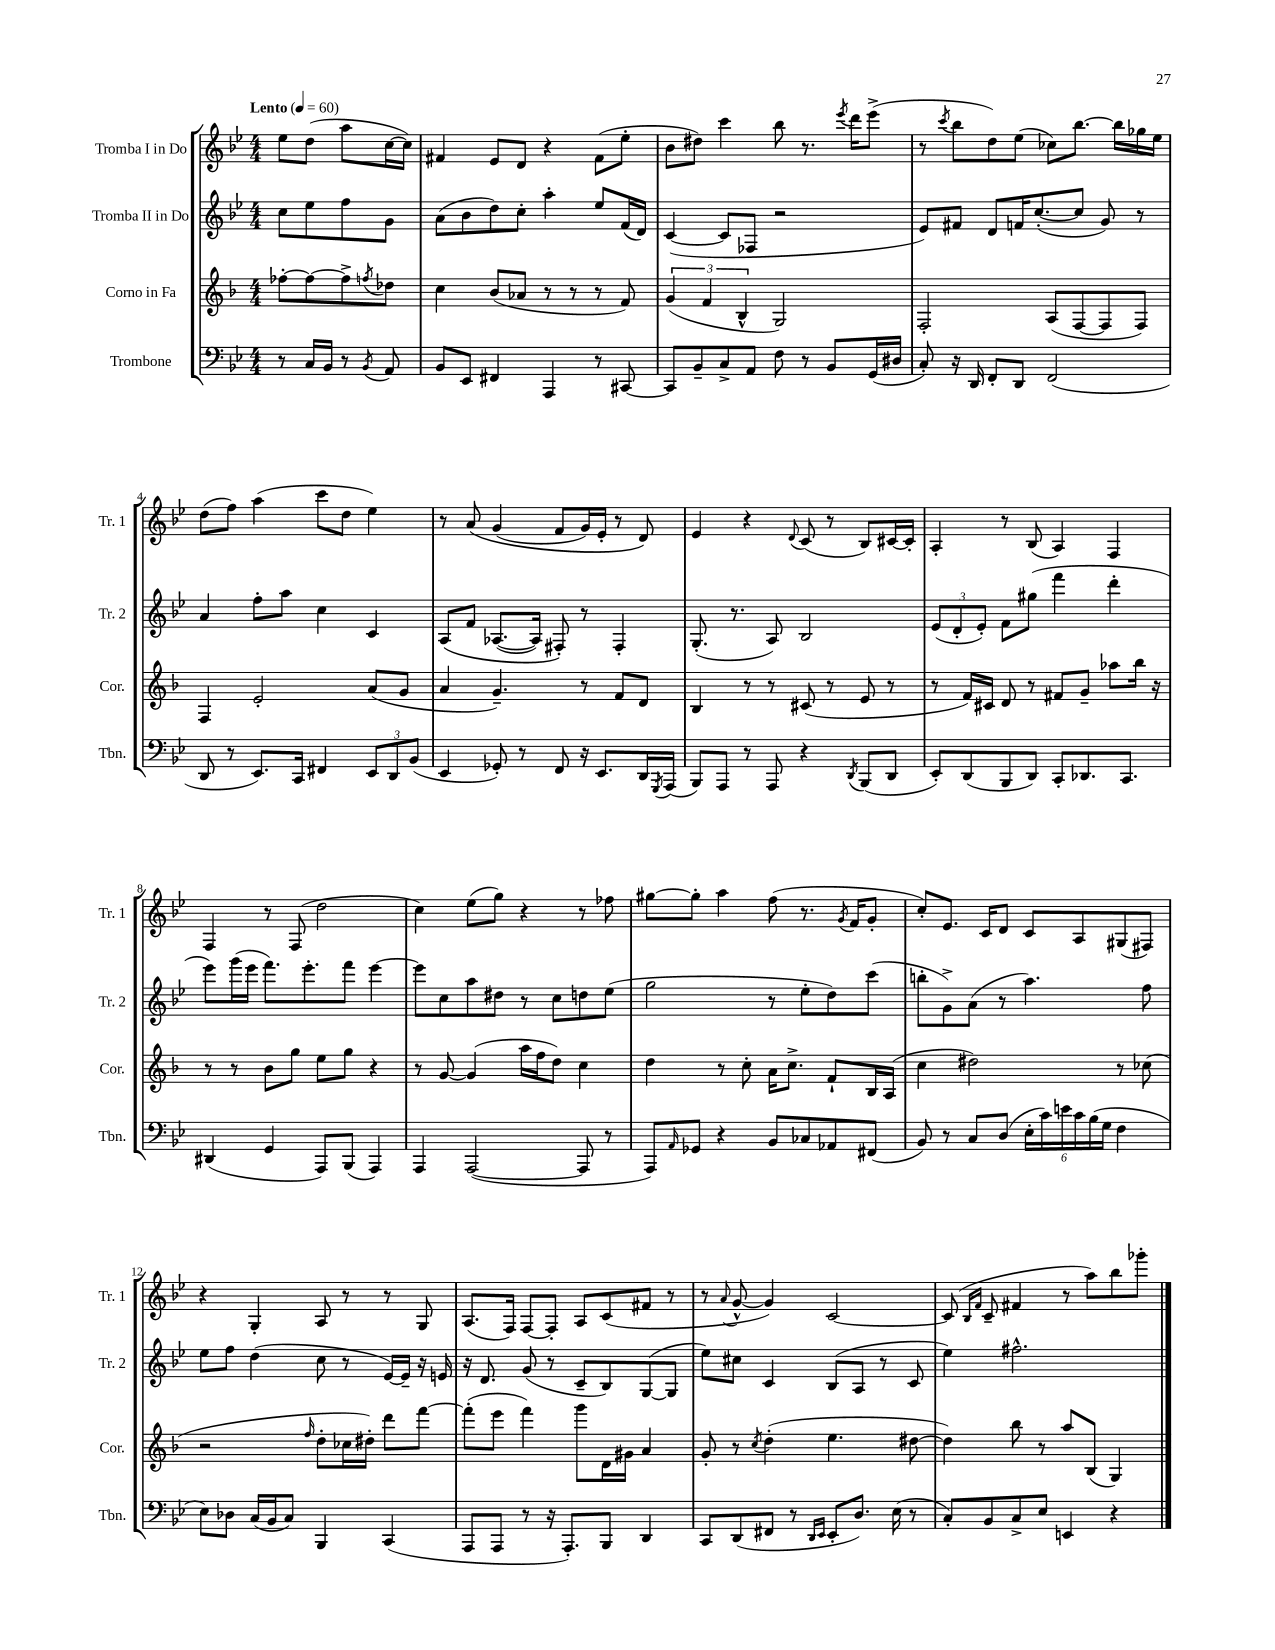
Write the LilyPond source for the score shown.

<<
\new StaffGroup <<
\new Staff = "s0" \with { instrumentName = "Tromba I in Do" shortInstrumentName = "Tr. 1" } {
    \clef treble \key bes \major \numericTimeSignature \time 4/4 \partial 2 \tempo "Lento" 4 = 60
    ees''8 d''8( a''8 c''16~ c''16) |
    fis'4 ees'8 d'8 r4 fis'8( ees''8-. |
    bes'8 dis''8) c'''4 bes''8 r8. \acciaccatura { ees'''8 } d'''16 ees'''8->( |
    r8 \acciaccatura { c'''8 } bes''8 d''8) ees''8( ces''8) bes''8.~ bes''16 ges''16 ees''16 |
    d''8( f''8) a''4( c'''8 d''8 ees''4) |
    r8 a'8\( g'4( f'8 g'16) ees'16-. r8 d'8\) |
    ees'4 r4 \appoggiatura { d'8 } c'8( r8 bes8) cis'16~ cis'16-. |
    a4-. r8 bes8( a4) f4 |
    f4 r8 f8( d''2 |
    c''4) ees''8( g''8) r4 r8 fes''8 |
    gis''8~ gis''8-. a''4 f''8( r8. \acciaccatura { g'8 } f'16 g'8-. |
    c''8-.) ees'8. c'16 d'8 c'8 a8 gis8( fis8) |
    r4 g4-. a8 r8 r8 g8 |
    a8.( f16) f8~ f8-. a8 c'8( fis'8 r8 |
    r8 \appoggiatura { a'8 } g'8~-^ g'4) c'2~ |
    c'8( \grace { bes16 f'16 } c'8-- fis'4 r8 a''8) bes''8 ges'''8-. \bar "|." |
}
\new Staff = "s1" \with { instrumentName = "Tromba II in Do" shortInstrumentName = "Tr. 2" } {
    \clef treble \key bes \major \numericTimeSignature \time 4/4 \partial 2
    c''8 ees''8 f''8 g'8 |
    a'8( bes'8 d''8) c''8-. a''4-. ees''8 f'16( d'16) |
    c'4~( c'8 fes8 r2 |
    ees'8) fis'8 d'8 f'16 c''8.~-.( c''8 g'8) r8 |
    a'4 f''8-. a''8 c''4 c'4 |
    a8\( f'8 aes8.~( aes16) fis8-.\) r8 fis4-. |
    g8.-.( r8. a8) bes2 |
    \tuplet 3/2 { ees'8( d'8-. ees'8-.) } f'8 gis''8( f'''4 d'''4-. |
    ees'''8) g'''16( ees'''16 f'''8.) ees'''8.-. f'''8 ees'''4~ |
    ees'''8 c''8 a''8 dis''8 r8 c''8 d''8 ees''8( |
    g''2 r8 ees''8-. d''8) c'''8( |
    b''8-. g'8->) a'8( r8 a''4.) f''8 |
    ees''8 f''8 d''4( c''8 r8 ees'16~) ees'16-- r16 e'16 |
    r16 d'8. g'8( r8 c'8-- bes8) g8~( g8 |
    ees''8) cis''8 c'4 bes8( a8 r8 c'8 |
    ees''4) fis''2.-^ \bar "|." |
}
\new Staff = "s2" \with { instrumentName = "Corno in Fa" shortInstrumentName = "Cor." } {
    \clef treble \key f \major \numericTimeSignature \time 4/4 \partial 2
    fes''8~-. fes''8~ fes''8-> \acciaccatura { f''8 } des''8 |
    c''4 bes'8( aes'8 r8 r8 r8 f'8) |
    \tuplet 3/2 { g'4( f'4 bes4-^ } g2) |
    f2-. a8( f8~ f8 f8) |
    f4 e'2-. a'8( g'8 |
    a'4 g'4.--) r8 f'8 d'8 |
    bes4 r8 r8 cis'8( r8 e'8 r8 |
    r8 f'16) cis'16 d'8 r8 fis'8 g'8-- aes''8 bes''16 r16 |
    r8 r8 bes'8 g''8 e''8 g''8 r4 |
    r8 g'8~ g'4( a''16 f''16 d''8) c''4 |
    d''4 r8 c''8-. a'16 c''8.-> f'8-! bes16 a16( |
    c''4 dis''2) r8 ces''8( |
    r2 \grace { f''16 } d''8-. ces''16 dis''16-.) d'''8 f'''8~ |
    f'''8-.( e'''8 f'''4) g'''8 d'16 gis'16 a'4 |
    g'8-. r8 \acciaccatura { c''8 } d''4-.( e''4. dis''8~ |
    dis''4) bes''8 r8 a''8 bes8( g4) \bar "|." |
}
\new Staff = "s3" \with { instrumentName = "Trombone" shortInstrumentName = "Tbn." } {
    \clef bass \key bes \major \numericTimeSignature \time 4/4 \partial 2
    r8 c16 bes,16 r8 \acciaccatura { bes,8 } a,8 |
    bes,8 ees,8 fis,4 a,,4 r8 cis,8~ |
    cis,8 bes,8-- c8-> a,8 f8 r8 bes,8 g,16( dis16 |
    c8-.) r16 d,16 f,8-. d,8 f,2( |
    d,8 r8 ees,8.) c,16 fis,4 \tuplet 3/2 { ees,8 d,8 bes,8( } |
    ees,4 ges,8-.) r8 f,8 r16 ees,8. d,16 \acciaccatura { g,,8 } a,,16( |
    bes,,8) a,,8 r8 a,,8 r4 \acciaccatura { d,8 } bes,,8( d,8 |
    ees,8-.) d,8( bes,,8 d,8) c,8-. des,8. c,8. |
    dis,4( g,4 a,,8) bes,,8( a,,4) |
    a,,4 a,,2~( a,,8 r8 |
    a,,8) \grace { a,16 } ges,8 r4 bes,8 ces8 aes,8 fis,8( |
    bes,8) r8 c8 d8( \tuplet 6/4 { ees16-. c'16) e'16 c'16 bes16( g16 } f4 |
    ees8) des8 c16( bes,16 c8) bes,,4 c,4( |
    a,,8 a,,8 r8 r16 a,,8.-.) bes,,8 d,4 |
    c,8 d,8( fis,8 r8 \grace { d,16 ees,16 } ees,8-. d8.) ees16( r8 |
    c8-.) bes,8 c8-> ees8 e,4 r4 \bar "|." |
}
>>
>>
